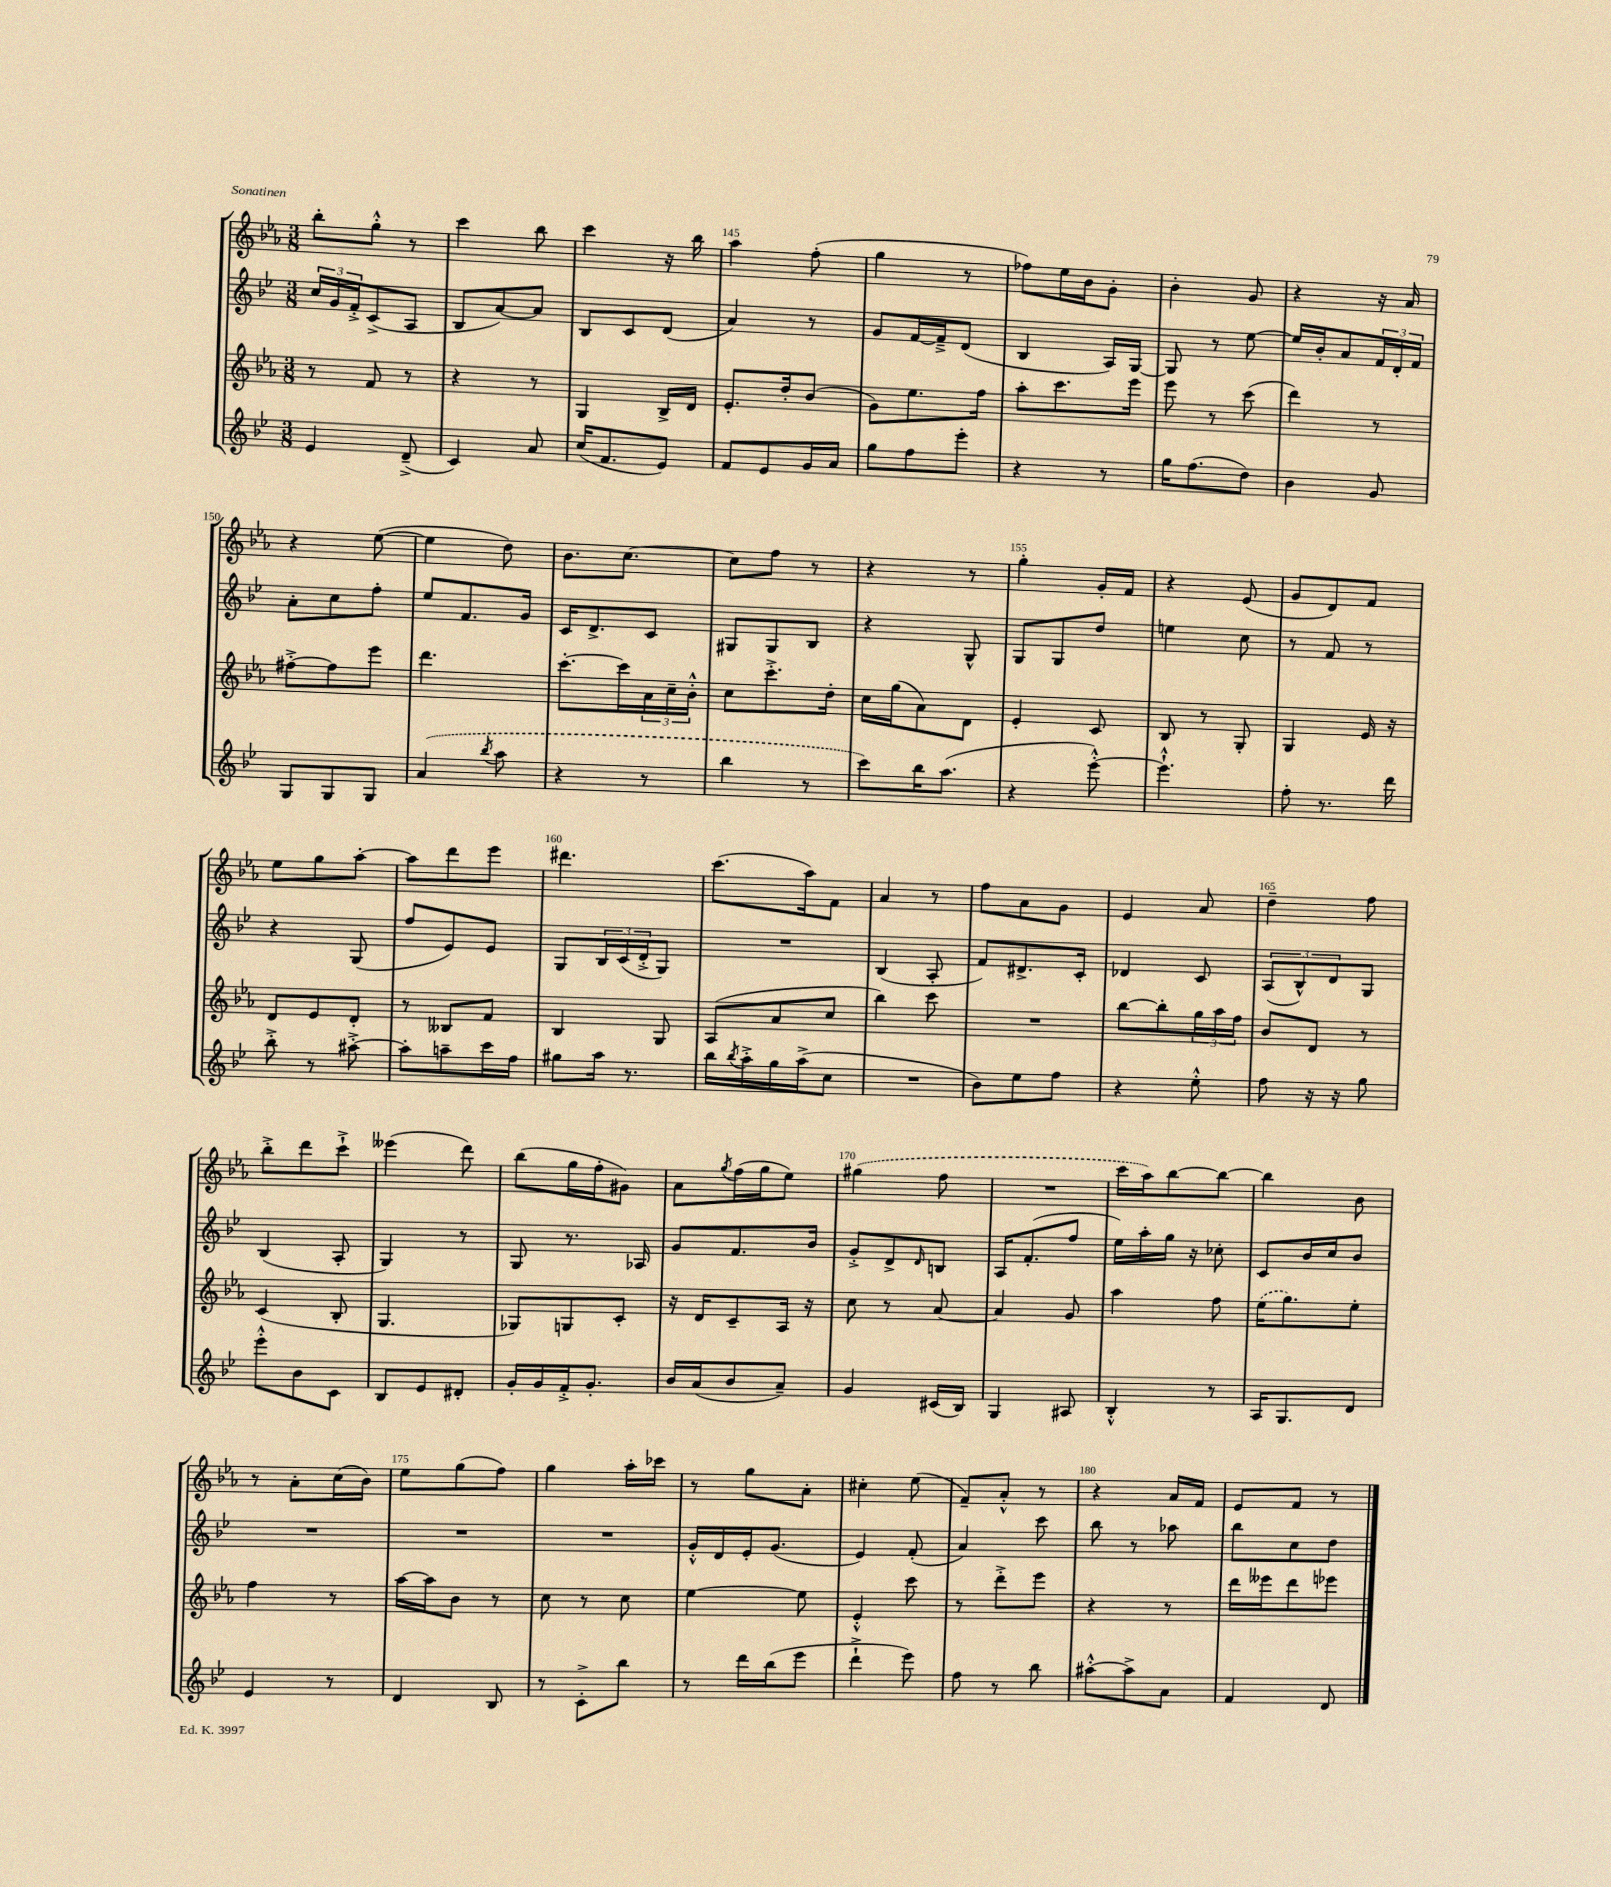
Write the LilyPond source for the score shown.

<<
\new StaffGroup <<
\new Staff = "s0" {
    \clef treble \key ees \major \numericTimeSignature \time 3/8
    bes''8-. g''8-.-^ r8 |
    c'''4 bes''8 |
    c'''4 r16 bes''16 |
    aes''4 f''8-.( |
    g''4 r8 |
    fes''8) ees''16 bes'16 g'8-. |
    bes'4-. g'8 |
    r4 r16 aes'16 |
    r4 ees''8~( |
    ees''4 d''8) |
    bes'8. c''8.~ |
    c''8 f''8 r8 |
    r4 r8 |
    g''4-. g'16-. f'16 |
    r4 ees'8( |
    g'8 d'8) f'8 |
    ees''8 g''8 aes''8~-. |
    aes''8 d'''8 ees'''8 |
    dis'''4. |
    c'''8.( aes''16) f'8 |
    aes'4 r8 |
    f''8 aes'8 g'8 |
    ees'4 aes'8 |
    d''4-- f''8 |
    bes''8-.-> d'''8 c'''8-!-> |
    eeses'''4( d'''8) |
    bes''8( g''16 f''16-. gis'8) |
    aes'8 \acciaccatura { g''8 } f''16( g''16 ees''8) |
    \once \slurDashed gis''4( f''8 |
    R4. |
    c'''16 aes''16) bes''8~ bes''8~ |
    bes''4 bes'8 |
    r8 aes'8-. c''16( bes'16) |
    ees''8 g''8( f''8) |
    g''4 aes''16-. ces'''16 |
    r8 g''8 aes'8-. |
    cis''4-. ees''8( |
    f'8--) aes'8-.-^ r8 |
    r4 aes'16 f'16 |
    ees'8 f'8 r8 \bar "|." |
}
\new Staff = "s1" {
    \clef treble \key bes \major \numericTimeSignature \time 3/8
    \tuplet 3/2 { c''16 g'16 f'16-.-> } c'8->( a8 |
    bes8 a'8~) a'8 |
    bes8 c'8 d'8( |
    a'4) r8 |
    g'8 f'16~ f'16---> d'8( |
    bes4 a16) g16~ |
    g8 r8 ees''8~ |
    ees''16 bes'16-. a'8 \tuplet 3/2 { f'16 d'16-. f'16 } |
    a'8-. c''8 f''8-. |
    ees''8 f'8. g'16 |
    c'16 d'8.-> c'8 |
    gis8 gis8 bes8 |
    r4 g8-^ |
    g8 g8 d''8 |
    e''4 c''8 |
    r8 f'8 r8 |
    r4 g8( |
    f''8 ees'8) ees'8 |
    g8 \tuplet 3/2 { bes16 c'16( d'16-.-> } g8) |
    R4. |
    bes4( a8-. |
    f'8) dis'8.-> c'16-. |
    des'4 c'8 |
    \tuplet 3/2 { a8( bes8-^) d'8 } g8 |
    bes4( a8-. |
    g4) r8 |
    g8 r8. aes16 |
    g'8 f'8. bes'16 |
    g'8-.-> d'8-> \grace { d'16 } b8 |
    a16 f'8.-.( f''8 |
    ees''16) a''16-. g''16 r16 ces''8-. |
    c'8 bes'16 c''16 bes'8 |
    R4. |
    R4. |
    R4. |
    g'16-.-^ d'16 ees'16-. g'8.( |
    ees'4) f'8-.( |
    a'4) c'''8 |
    bes''8 r8 aes''8 |
    bes''8 c''8 d''8 \bar "|." |
}
\new Staff = "s2" {
    \clef treble \key ees \major \numericTimeSignature \time 3/8
    r8 f'8 r8 |
    r4 r8 |
    g4 bes16-> d'16 |
    ees'8.-. d''16-. bes'8( |
    g'8) ees''8. f''16 |
    aes''8-. c'''8. ees'''16 |
    ees'''8 r8 c'''8( |
    d'''4) r8 |
    fis''8~-.-> fis''8 ees'''8 |
    d'''4. |
    c'''8.~-. c'''16 \tuplet 3/2 { aes'16 c''16-- bes'16-.-^ } |
    c''8 c'''8.-.-> d''16-. |
    c''16 g''16( aes'8) d'8 |
    ees'4-. c'8 |
    bes8 r8 g8-. |
    g4 ees'16 r16 |
    d'8 ees'8 d'8-. |
    r8 beses8 f'8 |
    bes4 g8 |
    aes8( aes'8 c''8 |
    bes''4) c'''8 |
    R4. |
    bes''8~ bes''8-. \tuplet 3/2 { g''16 aes''16 f''16 } |
    bes'8 d'8 r8 |
    c'4( bes8-. |
    g4. |
    ges8) g8 c'8-. |
    r16 d'16 c'8-- aes16 r16 |
    c''8 r8 aes'8~ |
    aes'4 g'8 |
    aes''4 f''8 |
    \once \slurDashed ees''16( g''8.) ees''8-. |
    f''4 r8 |
    aes''16~ aes''16 bes'8 r8 |
    c''8 r8 c''8 |
    ees''4~ ees''8 |
    ees'4-.-^ c'''8 |
    r8 d'''8-.-> ees'''8 |
    r4 r8 |
    d'''16 eeses'''16 d'''8 ees'''8 \bar "|." |
}
\new Staff = "s3" {
    \clef treble \key bes \major \numericTimeSignature \time 3/8
    ees'4 d'8--->( |
    c'4) a'8 |
    c''16( f'8. ees'8) |
    f'8 ees'8 g'16 a'16 |
    g''8 f''8 ees'''8-. |
    r4 r8 |
    g''16 f''8.( d''8) |
    bes'4 g'8 |
    g8 g8 g8 |
    \once \slurDashed a'4( \acciaccatura { bes''8 } a''8 |
    r4 r8 |
    bes''4 r8 |
    c'''8) bes''16 a''8.( |
    r4 ees'''8~-.-^) |
    ees'''4.-!-^ |
    f''8-. r8. d'''16 |
    bes''8-.-> r8 ais''8~-.-> |
    ais''8-. a''8-- c'''16 f''16 |
    gis''8 a''16 r8. |
    bes''16 \acciaccatura { bes''8 } a''16-.-> g''16 a''16->( c''8 |
    R4. |
    bes'8) ees''8 f''8 |
    r4 ees''8-.-^ |
    f''8 r16 r16 g''8 |
    ees'''8-.-^ bes'8 c'8 |
    bes8 ees'8 dis'8-. |
    g'16-. g'16 f'16-.-> g'8.-. |
    bes'16 a'16( bes'8 a'8--) |
    g'4 cis'16( bes16) |
    g4 ais8 |
    bes4-.-^ r8 |
    a16 g8. d'8 |
    ees'4 r8 |
    d'4 bes8 |
    r8 c'8-.-> bes''8 |
    r8 d'''16 bes''16( ees'''8 |
    d'''4-!-> ees'''8) |
    f''8 r8 bes''8 |
    ais''8~-.-^ ais''8-> a'8 |
    f'4 d'8 \bar "|." |
}
>>
>>
\layout { \context { \Score currentBarNumber = #142 \override BarNumber.break-visibility = ##(#f #t #t) barNumberVisibility = #(every-nth-bar-number-visible 5) } }
